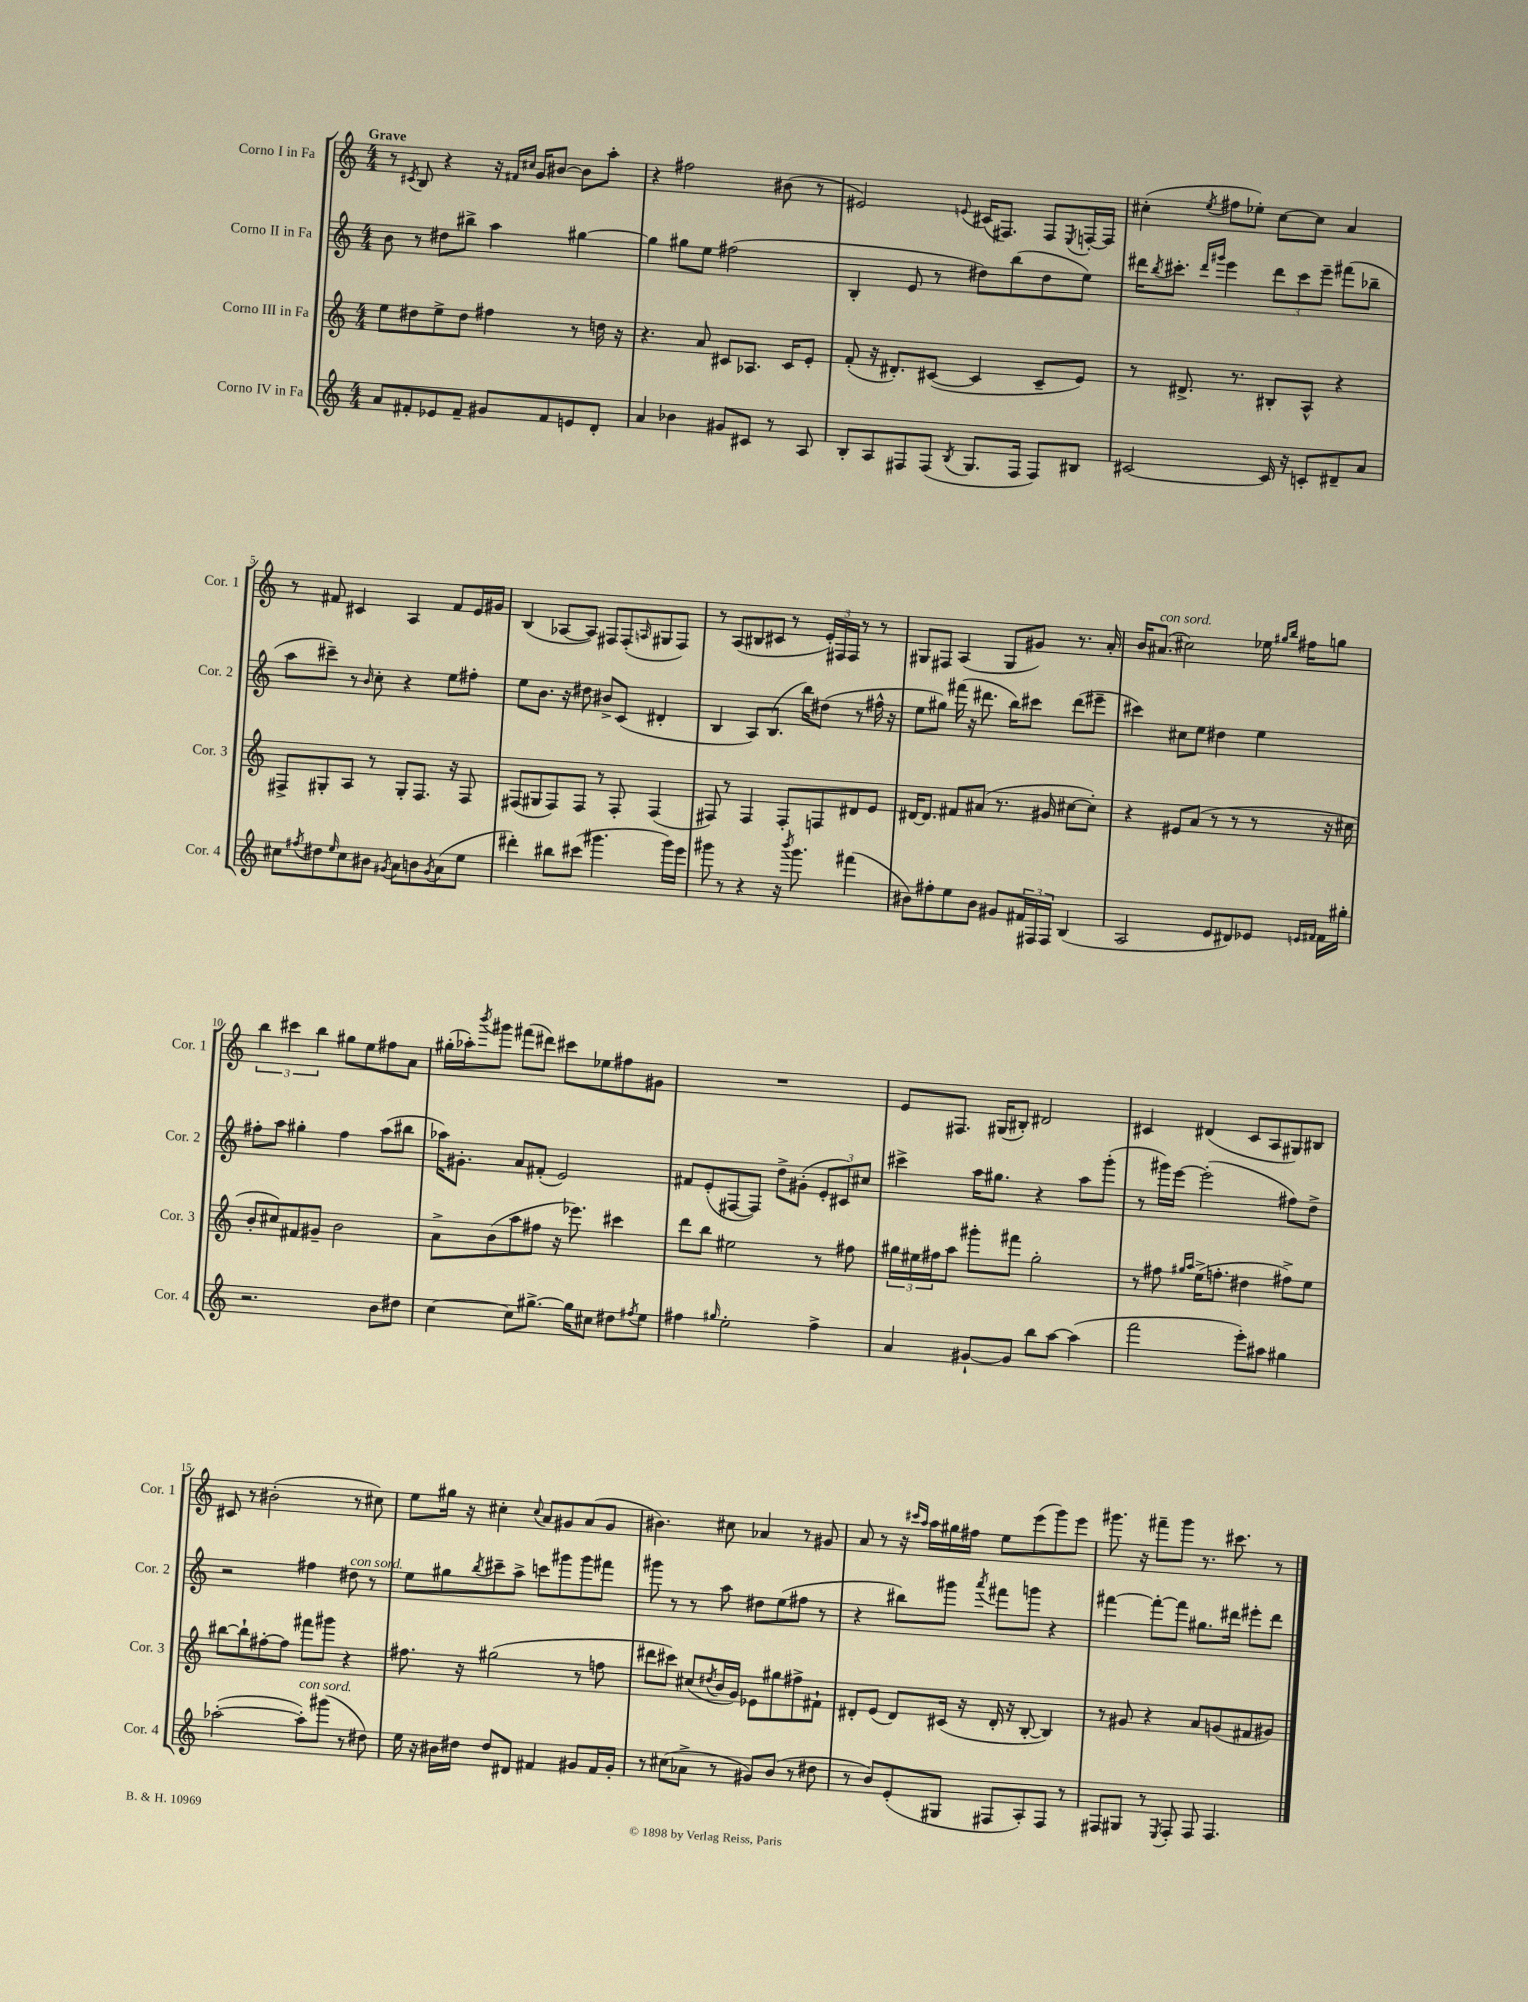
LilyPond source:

<<
\new StaffGroup <<
\new Staff = "s0" \with { instrumentName = "Corno I in Fa" shortInstrumentName = "Cor. 1" } {
    \clef treble \key c \major \numericTimeSignature \time 4/4 \tempo "Grave"
    r8 \acciaccatura { cis'8 } b8 r4 r16 \grace { fis'16 cis''16 } g'16 bis'8~ bis'8 a''8-. |
    r4 fis''2 bis'8( r8 |
    eis'2) \appoggiatura { e'8 } cis'16( fis8.) fis8 \acciaccatura { e8 } f16~-. f16 |
    cis''4-.( \acciaccatura { e''8 } fis''8 ees''8-.) cis''8~ cis''8 a'4 |
    r8 fis'8 cis'4 a4 fis'8 e'16 gis'16 |
    b4( aes8~ aes8) fis8 fis8-.( \grace { a16 } gis8 fis8) |
    r8 a8( bis8 cis'8 r8 \tuplet 3/2 { e'16-.) fis16 fis16 } r8 r8 |
    gis8 fis8 a4( gis8 gis'8) r8. a'16-. |
    b'16 ais'8.^\markup { \italic "con sord." }( cis''2) ees''16 \grace { gis''16 b''16 } fis''16 g''8 |
    \tuplet 3/2 { b''4 cis'''4 b''4 } gis''8 e''8 fis''8 a'8 |
    gis''16-.( aes''16-.) \acciaccatura { b'''8 } gis'''8 fis'''8( dis'''8) cis'''8 ees''8 fis''8 gis'8 |
    R1 |
    e'8 fis8. gis16( bis8-.) dis'2 |
    cis'4 dis'4( cis'8 a8 gis8) bis8 |
    cis'8 r8 bis'2-.( r8 cis''8) |
    e''8 gis''16 r16 cis''4-. \appoggiatura { cis''8 } a'8 gis'8 a'8( gis'8 |
    bis'4.) cis''8 aes'4 r8 gis'8 |
    a'8 r8 r16 \grace { cis'''16 a''16 } a''16 gis''16 fis''16 e''8 e'''8( g'''8) e'''8 |
    gis'''8. r16 fis'''8-- gis'''8 r8. cis'''8. r8 \bar "|." |
}
\new Staff = "s1" \with { instrumentName = "Corno II in Fa" shortInstrumentName = "Cor. 2" } {
    \clef treble \key c \major \numericTimeSignature \time 4/4
    b'8 r8 dis''8 bis''8-> a''4 gis''4~ |
    gis''4 gis''8 e''8 fis''2( |
    b4-. e'8 r8 dis''8) b''8( dis''8 e''8) |
    dis'''16 \acciaccatura { b''8 } cis'''8.-. \grace { dis'''16 gis'''16 } e'''4 \tuplet 3/2 { dis'''8 cis'''8 e'''8-- } fis'''8( bes''8-- |
    a''8 cis'''8--) r8 \grace { b'16 } c''8-. r4 e''8 fis''8-. |
    e''8 b'8. r16 dis''8 bis'8-> c'8( dis'4-. |
    b4 a8) b8.( b''16) dis''8( r8 fis''16-^ r16 |
    e''8 gis''8) fis'''16( r16 dis'''8. b''16) cis'''8 dis'''8( eis'''8-- |
    cis'''4) cis''8 e''8 dis''4 e''4 |
    fis''8-. a''8 gis''4-. fis''4 a''8( bis''8 |
    aes''16) gis'8.-. a'8 fis'8-.( e'2) |
    fis'8 e'8-.( fis8~ fis8) d''8-> gis'8-.( \tuplet 3/2 { e'8-. cis'8) cis''8 } |
    cis'''4-> a''16 gis''8. r4 a''8 g'''8-.( |
    r8 gis'''16) e'''16~ e'''2-.( fis''8) d''8-> |
    r2 fis''4 dis''8^\markup { \italic "con sord." } r8 |
    e''8 gis''8 \acciaccatura { b''8 } cis'''8-- a''8-> c'''8 gis'''8 gis'''8 fis'''8 |
    gis'''8 r8 r8 a''8 dis''8 e''8( fis''8 r8 |
    r4 bis''8) gis'''8 \acciaccatura { a'''8 } fis'''8 g'''8 r4 |
    fis'''4~ fis'''8~-. fis'''8 gis''8. dis'''16 eis'''8-. dis'''8 \bar "|." |
}
\new Staff = "s2" \with { instrumentName = "Corno III in Fa" shortInstrumentName = "Cor. 3" } {
    \clef treble \key c \major \numericTimeSignature \time 4/4
    e''8 dis''8 e''8-> dis''8 fis''4 r8 d''16 r16 |
    r4. a'8 cis'8 aes8. cis'16 e'8-. |
    f'8-.( r16 dis'8.-.) cis'8~( cis'4 cis'8-- e'8) |
    r8 dis'8.-> r8. bis8-. a8-^ r4 |
    fis8-> gis8-. a8 r8 gis8-. fis8. r16 fis8 |
    fis8( gis8 fis8) fis8 r8 fis8-. fis4( |
    fis8) r8 fis4 fis8-. f8 dis'8 e'8 |
    dis'16~ dis'8. fis'8 ais'8( r8. gis'16 cis''8~ cis''8-.) |
    r4 eis'8 a'8( r8 r8 r8 r16 cis''16 |
    b'8-. cis''8) fis'8 gis'8-- b'2 |
    a'8-> b'8( a''8 fis''8 r16 ees'''8.) cis'''4 |
    d'''8 b''8 eis''2 r8 fis''8 |
    \tuplet 3/2 { gis''16 eis''16 fis''16 } a''8 gis'''8-. fis'''8 gis''2-. |
    r8 fis''8 \grace { gis''16 a''16 } e''16->( f''8.-. dis''4 fis''8->) e''8 |
    bis''8~ bis''8-! fis''8~-. fis''8 fis'''8 gis'''8 r4 |
    fis''8. r16 gis''2( r8 f''8 |
    dis'''8 cis'''8) cis''8( \acciaccatura { dis''8 } b'16 g'16) ees'8 gis''8 fis''8-> fis'8-! |
    dis'8-. e'8( dis'8) cis'16( r16 dis'16-. r16 b8~-. b4) |
    r8 gis'8 r4 a'8 g'8( fis'8 gis'8) \bar "|." |
}
\new Staff = "s3" \with { instrumentName = "Corno IV in Fa" shortInstrumentName = "Cor. 4" } {
    \clef treble \key c \major \numericTimeSignature \time 4/4
    a'8 fis'8-. ees'8 fis'8-- gis'8 fis'8 e'8 d'8-. |
    a'4 bes'4 gis'8 cis'8 r8 a8 |
    b8-. a8 fis8 fis8( \acciaccatura { b8 } g8. fis16 fis8) bis8 |
    cis'2~ cis'16 r16 c'8-. dis'8-- a'8 |
    cis''8 \acciaccatura { fis''8 } dis''8 \grace { e''16 } cis''8 bis'8 \acciaccatura { gis'8 } a'8 b'8 \acciaccatura { gis'8 } a'8( e''8 |
    dis'''4-.) bis''8 cis'''8( gis'''4. gis'''16) e'''16 |
    gis'''8 r8 r4 r16 \acciaccatura { b'''8 } gis'''8. fis'''4( |
    bis'8) fis''8-. e''8 bis'8 gis'8 \tuplet 3/2 { fis'16 fis16 fis16 } b4( |
    a2 e'8 dis'8) ees'8 \grace { e'16 fis'16 } fis'16 gis''16-. |
    r2. b'8 dis''8 |
    c''4~ c''8 gis''8.~-> gis''16 cis''8 dis''8 \acciaccatura { fis''8 } e''8 |
    fis''4 \grace { gis''16 } e''2-. fis''4-> |
    a'4 gis'8~-! gis'8 b''8 a''8~ a''4( |
    f'''2 e'''8-.) ais''8 gis''4 |
    aes''2~-.( aes''8-.^\markup { \italic "con sord." }) gis'''8( r8 dis''8) |
    e''16 r16 bis'16 dis''16 dis''8 dis'8 fis'4 gis'8 fis'16 gis'16-. |
    r8 cis''8( aes'8-> r8 gis'8) b'8( r8 dis''8 |
    r8 b'8) e'8-.( gis8 fis8 a8-.) fis8 r8 |
    fis8 gis8 r8 \acciaccatura { e8 } fis8-. fis8 fis4. \bar "|." |
}
>>
>>
